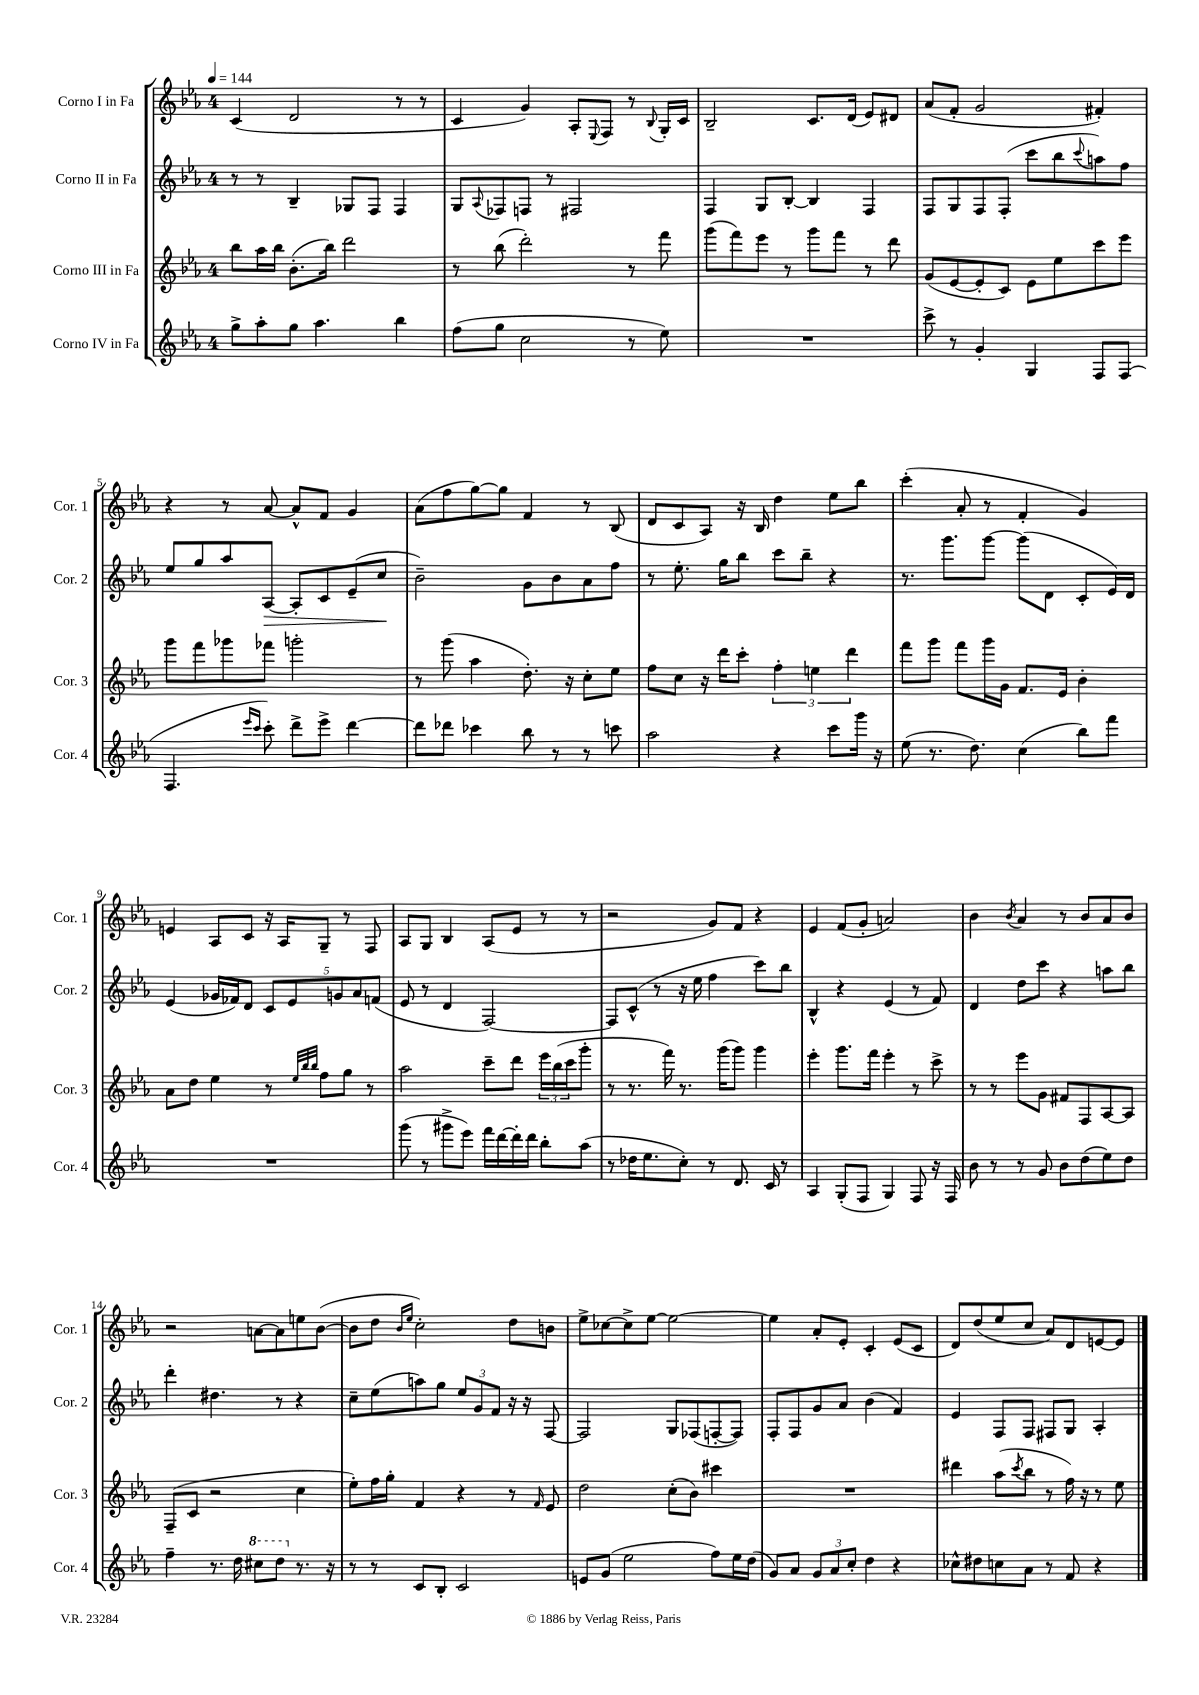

**kern	**kern	**kern	**dynam	**kern
*part4	*part3	*part2	*part2	*part1
*staff4	*staff3	*staff2	*staff2	*staff1
*I"Corno IV in Fa	*I"Corno III in Fa	*I"Corno II in Fa	*	*I"Corno I in Fa
*I'Cor. 4	*I'Cor. 3	*I'Cor. 2	*	*I'Cor. 1
*clefG2	*clefG2	*clefG2	*	*clefG2
*k[b-e-a-]	*k[b-e-a-]	*k[b-e-a-]	*	*k[b-e-a-]
*M4/4	*M4/4	*M4/4	*	*M4/4
*MM144	*MM144	*MM144	*	*MM144
=1	=1	=1	=1	=1
8gg^\L	8bb-\L	8r	.	(4c/
8aa-'\	16aa-\L	8r	.	.
.	16bb-\JJ	.	.	.
8gg\J	(8.b-'\L	4B-~/	.	2d/
4.aa-\	.	.	.	.
.	16bb-\Jk)	.	.	.
.	2ddd\	8G-X/L	.	.
.	.	8F/J	.	.
4bb-\	.	4F/	.	8r
.	.	.	.	8r
=2	=2	=2	=2	=2
(8ff\L	8r	8G/L	.	4c/
.	.	8qqA-/	.	.
8gg\J	(8bb-\	8F-X/	.	.
2cc\	2ddd'\)	8Fn/J	.	4g/)
.	.	8r	.	.
.	.	2F#X/	.	8A-'/L
.	.	.	.	8qqE-/
.	.	.	.	8F/J
8r	8r	.	.	8r
.	.	.	.	8qqB-/
8ee-\)	8fff\	.	.	16G'/LL
.	.	.	.	16c/JJ
=3	=3	=3	=3	=3
1r	(8ggg\L	4F/	.	2B-~/
.	8fff\)	.	.	.
.	8eee-\J	8G/L	.	.
.	8r	[8B-'/J	.	.
.	8ggg\L	4B-/]	.	8.c/L
.	8fff\J	.	.	.
.	.	.	.	(16d/Jk
.	8r	4F/	.	8e-/L)
.	8ddd\	.	.	8d#X/J
=4	=4	=4	=4	=4
8ccc^\	(8g/L	8F/L	.	(8a-/L
8r	[8e-/	8G/	.	8f'/J
4g'/	8e-'/]	8F/	.	2g/
.	8c/J)	(8F'/J	.	.
4G/	8e-\L	8ccc\L	.	.
.	8ee-\	8bb-\	.	.
.	.	8qqccc/	.	.
8F/L	8ccc\	8aan\)	.	4f#X'/)
(8F/J	8eee-\J	8ff\J	.	.
!!LO:LB:g=z
=5	=5	=5	=5	=5
4.F/	8ggg\L	8ee-/L	.	4r
.	8fff\	8gg/	.	.
.	8ggg-X\	8aa-/	.	8r
16qqeee-/LL	.	.	.	.
16qqccc/JJ	.	.	.	.
!	!	!	!LO:HP:b	!
8ccc'\)	8fff-X\J	[8A-/J	>	[8a-/
8ddd^\L	2gggn'\	8A-'/L]	.	8a-^^/L]
8eee-^\J	.	8c/	.	8f/J
[4ddd\	.	(8e-~/	.	4g/
.	.	8cc/J	.	.
.	.	.	]	.
=6	=6	=6	=6	=6
8ddd\L]	8r	2b-~\)	.	(8a-\L
8ddd-X\J	(8ggg\	.	.	8ff\
4ccc-X\	4aa-\	.	.	[8gg\)
.	.	.	.	8gg\J]
8bb-\	8.dd'\)	8g\L	.	4f/
8r	.	8b-\	.	.
.	16r	.	.	.
8r	8cc'\L	8a-\	.	8r
8cccn\	8ee-\J	8ff\J	.	(8B-/
=7	=7	=7	=7	=7
2aa-\	8ff\L	8r	.	8d/L
.	8cc\J	8.ee-'\	.	8c/
.	16r	.	.	8A-/J)
.	16ddd\KL	16gg\KL	.	.
.	8ccc'\J	8bb-\J	.	16r
.	.	.	.	16B-/
4r	6ff'\	8ccc\L	.	4dd\
.	.	8bb-~\J	.	.
.	6een\	.	.	.
8ccc\L	.	4r	.	8ee-\L
.	6ddd\	.	.	.
16ggg\Jk	.	.	.	8bb-\J
16r	.	.	.	.
=8	=8	=8	=8	=8
(8ee-\	8fff\L	8.r	.	(4ccc'\
8.r	8ggg\J	.	.	.
.	.	8.ggg\L	.	.
.	8fff\L	.	.	8a-'/
8.dd\)	.	.	.	.
.	16ggg\L	[8ggg\J	.	8r
.	16g\JJ	.	.	.
(4cc\	8.f/L	(8ggg\L]	.	4f'/
.	.	8d\J	.	.
.	16e-/Jk	.	.	.
8bb-\L)	4b-'\	8c'/L	.	4g/)
8fff\J	.	16e-/L)	.	.
.	.	16d/JJ	.	.
!!LO:LB:g=z
=9	=9	=9	=9	=9
1r	8a-\L	(4e-/	.	4en/
.	8dd\J	.	.	.
.	4ee-\	16g-X/LL	.	8A-/L
.	.	16f-X/J)	.	.
.	.	8d/J	.	8c/J
.	8r	10c/L	.	16r
.	.	.	.	16A-/KL
.	.	10e-/	.	.
.	32qqee-/LLL	.	.	.
.	32qqbb-/	.	.	.
.	32qqbb-/JJJ	.	.	.
.	8ff\L	.	.	8G~/J
.	.	10gn/	.	.
.	8gg\J	.	.	8r
.	.	10a-/	.	.
.	8r	.	.	8F/
.	.	(10fn/J	.	.
=10	=10	=10	=10	=10
(8ggg\	2aa-\	8e-/	.	8A-/L
8r	.	8r	.	8G/J
8ggg#X^\L	.	4d/	.	4B-/
8eee-\J)	.	.	.	.
16fff\LL	8ccc~\L	[2F/)	.	(8A-/L
[16ddd\	.	.	.	.
16ddd'\]	8ddd\J	.	.	8e-/J
16ddd\JJ	.	.	.	.
8bb-'\L	24eee-\LL	.	.	8r
.	(24bb-\	.	.	.
.	24ccc\J	.	.	.
(8aa-\J	8ggg'\J	.	.	8r
=11	=11	=11	=11	=11
8r	8r	8F/L]	.	2r
16dd-X\KL	8.r	(8c^^/J	.	.
8.ee-\	.	.	.	.
.	.	8r	.	.
.	16fff\)	.	.	.
8cc'\J)	8.r	16r	.	.
.	.	16ee-\	.	.
8r	.	4ff\	.	8g/L)
.	(16ggg\KL	.	.	.
8.d/	8ggg\J)	.	.	8f/J
.	4ggg\	8ccc\L)	.	4r
16c/	.	.	.	.
8r	.	8bb-\J	.	.
=12	=12	=12	=12	=12
4A-/	4eee-'\	4B-^^/	.	4e-/
(8G'/L	8.ggg\L	4r	.	(8f/L
8F/J	.	.	.	8g'/J
.	16fff\Jk	.	.	.
4G/)	4eee-'\	(4e-/	.	2an/)
8F/	8r	8r	.	.
16r	8ccc^\	8f/)	.	.
16F/	.	.	.	.
=13	=13	=13	=13	=13
8b-\	8r	4d/	.	4b-\
8r	8r	.	.	.
.	.	.	.	8qb-/
8r	8eee-\L	8dd\L	.	4a-/
8g/	8g\J	8ccc\J	.	.
8b-\L	8f#X/L	4r	.	8r
(8dd\	8F/	.	.	8b-/L
8ee-\)	[8A-/	8aan\L	.	8a-/
8dd\J	8A-/J]	8bb-\J	.	8b-/J
!!LO:LB:g=z
=14	=14	=14	=14	=14
4ff~\	(8F~/L	4ddd'\	.	2r
.	8c/J	.	.	.
8.r	2r	4.dd#X\	.	.
16dd\	.	.	.	.
*8va	*	*	*	*
8ccc#X\L	.	.	.	[8an\L
8ddd\J	.	8r	.	8a\]
*X8va	*	*	*	*
8.r	4cc\	4r	.	8een\
.	.	.	.	([8b-\J
16r	.	.	.	.
=15	=15	=15	=15	=15
8r	8ee-'\L)	8cc~\L	.	8b-\L]
8r	16ff\L	(8ee-\	.	8dd\J
.	16gg'\JJ	.	.	.
.	.	.	.	16qqb-/LL
.	.	.	.	16qqee-/JJ
8c/L	4f/	8aan\)	.	2cc'\)
8B-'/J	.	8gg\J	.	.
2c/	4r	12ee-/L	.	.
.	.	12g/	.	.
.	.	12f/J	.	.
.	8r	16r	.	8dd\L
.	.	16r	.	.
.	16qqf/	.	.	.
.	8e-/	[8F/	.	8bn\J
=16	=16	=16	=16	=16
8en/L	2dd\	2F/]	.	8ee-^\L
(8g/J	.	.	.	[8cc-X\
2ee-\	.	.	.	8cc-^\]
.	.	.	.	[8ee-\J
.	(8cc'\L	8G/L	.	2ee-\_
.	8b-\J)	(8F-X/	.	.
8ff\L)	4ccc#X\	[8Fn'/	.	.
16ee-\L	.	8F/J])	.	.
(16dd\JJ	.	.	.	.
=17	=17	=17	=17	=17
8g/L)	1r	8F'/L	.	4ee-\]
8a-/J	.	8F/	.	.
12g/L	.	8g/	.	8a-'/L
12a-/	.	.	.	.
.	.	8a-/J	.	8e-'/J
12cc'/J	.	.	.	.
4dd\	.	(4b-\	.	4c'/
4r	.	4f/)	.	(8e-/L
.	.	.	.	8c/J
=18	=18	=18	=18	=18
8cc-X^^\L	4ddd#X\	4e-/	.	8d/L)
8dd#X\	.	.	.	(8dd/
8ccn\	(8aa-\L	8F/L	.	8ee-/
.	8qccc/	.	.	.
8a-\J	8bb-\J	8F/J	.	8cc/J
8r	8r	8F#X/L	.	8a-/L)
8f/	16ff\)	8G/J	.	8d/
.	16r	.	.	.
4r	8r	4A-'/	.	[8en/
.	8ee-\	.	.	8e/J]
==	==	==	==	==
*-	*-	*-	*-	*-
